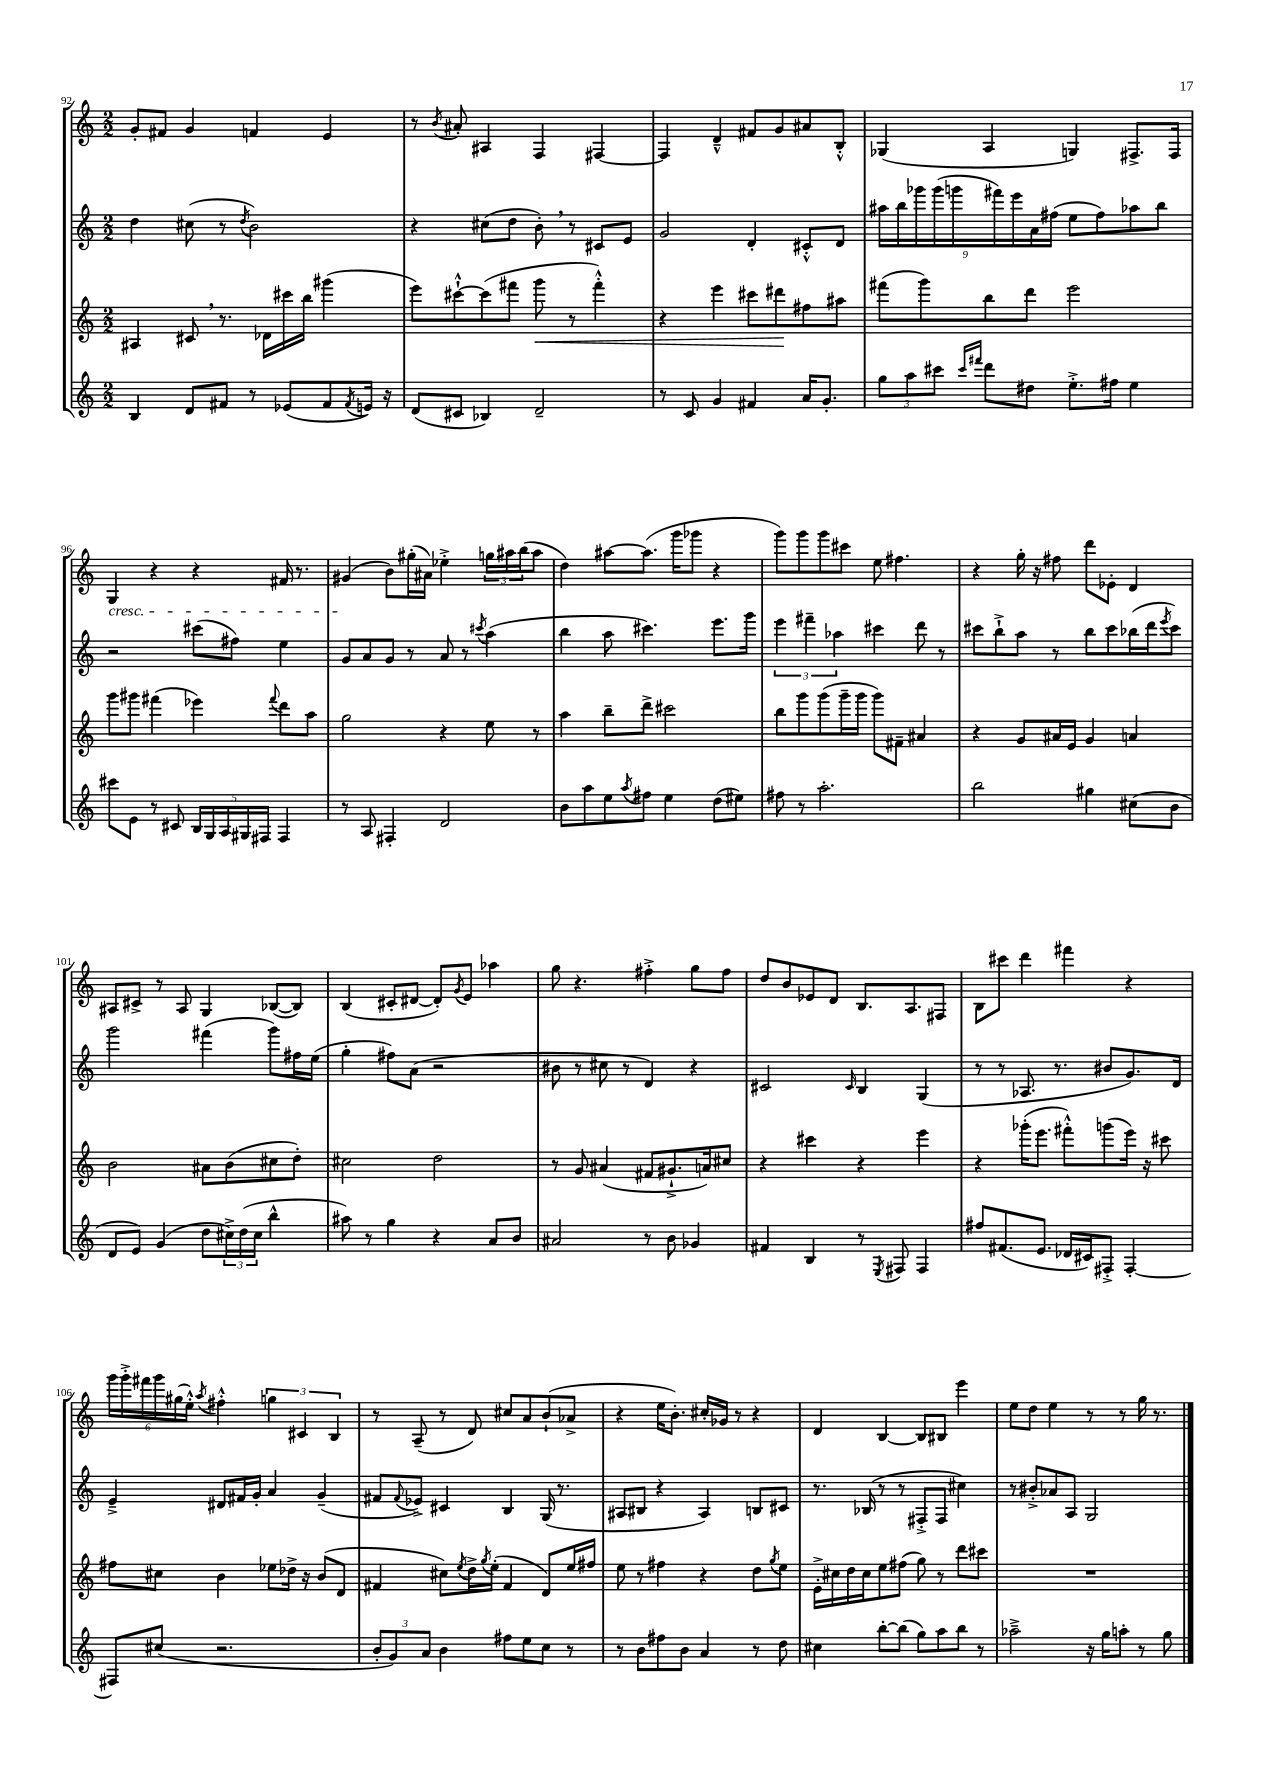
<<
\new StaffGroup <<
\new Staff = "s0" {
    \clef treble \key c \major \numericTimeSignature \time 2/2
    g'8-. fis'8 g'4 f'4 e'4 |
    r8 \acciaccatura { b'8 } ais'8-. ais4 f4 fis4~ |
    fis4 d'4---^ fis'8 g'8 ais'8 b8-.-^ |
    ges4( a4 g4) fis8.-> fis16 |
    g4\cresc r4 r4 fis'16 r8. |
    gis'4\!( b'8) gis''16-.( ais'16) ees''4-.-> \tuplet 3/2 { g''16 ais''16 b''16( } ais''8 |
    d''4) ais''8~ ais''8.( g'''16 ges'''8 r4 |
    g'''8) g'''8 g'''8 cis'''8 e''8 fis''4. |
    r4 g''16-. r16 fis''8 d'''8 ees'8-. d'4 |
    ais8 cis'8-> r8 ais8 g4 bes8~( bes8) |
    b4( cis'8-. dis'8~ dis'8-.) \acciaccatura { g'8 } e'8 aes''4 |
    g''8 r4. fis''4-.-> g''8 fis''8 |
    d''8 b'8 ees'8 d'8 b8. a8. fis8 |
    b8 cis'''8 d'''4 fis'''4 r4 |
    \tuplet 6/4 { g'''16 g'''16-.-> fis'''16 g'''16 gis''16( e''16-.-^) } \acciaccatura { a''8 } fis''4-.-^ \tuplet 3/2 { g''4 cis'4 b4 } |
    r8 a8--( r8 d'8) cis''8 a'8 b'8-!( aes'8-> |
    r4 e''16 b'8.-.) cis''16-. ges'16 r8 r4 |
    d'4 b4~ b8 bis8 e'''4 |
    e''8 d''8 e''4 r8 r8 g''16 r8. \bar "|." |
}
\new Staff = "s1" {
    \clef treble \key c \major \numericTimeSignature \time 2/2
    d''4 cis''8( r8 \acciaccatura { d''8 } b'2) |
    r4 cis''8( d''8 b'8-.) \breathe r8 cis'8 e'8 |
    g'2 d'4-. cis'8-.-^ d'8 |
    \tuplet 9/8 { ais''16 b''16 ges'''16 ges'''16( g'''16 fis'''16) e'''16 a'16 fis''16( } e''8 fis''8) aes''8 b''8 |
    r2 cis'''8( fis''8) e''4 |
    g'8 a'8 g'8 r8 a'8 r8 \acciaccatura { cis'''8 } a''4( |
    b''4 a''8 cis'''4.) e'''8. g'''16 |
    \tuplet 3/2 { e'''4 fis'''4-- aes''4 } cis'''4 d'''8 r8 |
    cis'''8 b''8-!-> a''8 r8 b''8 cis'''8 bes''16( d'''16 \acciaccatura { e'''8 } cis'''8) |
    g'''2 fis'''4( g'''8) fis''16 e''16( |
    g''4-. fis''8) a'8( r2 |
    bis'8 r8 cis''8 r8 d'4) r4 |
    cis'2 \grace { cis'16 } b4 g4( |
    r8 r8 aes8. r8. bis'8 g'8.) d'16 |
    e'4---> dis'8 fis'16 g'16-. a'4 g'4--( |
    fis'8 \appoggiatura { fis'8 } ees'8->) cis'4 b4 g16( r8. |
    ais8 bis8 r4 ais4) b8 cis'8 |
    r8. bes16( r8 r8 fis8-.-> fis8 cis''4) |
    r8 bis'8-.-> aes'8 a8 g2 \bar "|." |
}
\new Staff = "s2" {
    \clef treble \key c \major \numericTimeSignature \time 2/2
    ais4 cis'8 \breathe r8. des'16 cis'''16 b''16 gis'''4( |
    e'''8) cis'''8~-!-^ cis'''8( fis'''8 g'''8\< r8 fis'''4-.-^) |
    r4 e'''4 cis'''8 dis'''8\! fis''8 ais''8 |
    fis'''8( g'''8) b''8 d'''8 e'''2 |
    g'''8 gis'''8 fis'''4( ees'''4) \appoggiatura { fis'''8 } d'''8 a''8 |
    g''2 r4 e''8 r8 |
    a''4 b''8-- d'''8-> cis'''2 |
    b''8 g'''8 g'''8( g'''16-- g'''16 g'''8) fis'8-- ais'4 |
    r4 g'8 ais'16 e'16 g'4 a'4 |
    b'2 ais'8 b'8( cis''8 d''8-.) |
    cis''2 d''2 |
    r8 g'8 ais'4( fis'8 gis'8.-!-> a'16) cis''8 |
    r4 cis'''4 r4 e'''4 |
    r4 ges'''16-.( e'''8. fis'''8-.-^) g'''8( e'''16) r16 cis'''8 |
    fis''8 cis''8 b'4 ees''8 des''16-> r16 b'8( d'8 |
    fis'4 cis''8) \acciaccatura { e''8 } d''16-> \acciaccatura { g''8 } e''16-.( fis'4 d'8) e''16 fis''16 |
    e''8 r8 fis''4 r4 d''8 \acciaccatura { g''8 } e''8 |
    e'16-.-> cis''16 d''16 cis''16 e''8 fis''8( g''8) r8 d'''8 cis'''8 |
    R1 \bar "|." |
}
\new Staff = "s3" {
    \clef treble \key c \major \numericTimeSignature \time 2/2
    b4 d'8 fis'8 r8 ees'8( fis'8 \acciaccatura { fis'8 } e'16) r16 |
    d'8( cis'8 bes4) d'2-- |
    r8 c'8 g'4 fis'4 a'16 g'8.-. |
    \tuplet 3/2 { g''8 a''8 cis'''8 } \grace { cis'''16 fis'''16 } d'''8 dis''8 e''8.-.-> fis''16 e''4 |
    cis'''8 e'8 r8 cis'8 \tuplet 5/4 { b16 g16 a16 gis16 fis16 } fis4 |
    r8 a8 fis4-. d'2 |
    b'8 a''8 e''8 \acciaccatura { a''8 } fis''8 e''4 d''8( eis''8) |
    fis''8 r8 a''2.-. |
    b''2 gis''4 cis''8( b'8 |
    d'8 e'8) g'4( d''8 \tuplet 3/2 { cis''16->) d''16( cis''16 } b''4-^ |
    ais''8) r8 g''4 r4 a'8 b'8 |
    ais'2 r8 b'8 ges'4 |
    fis'4 b4 r8 \acciaccatura { e8 } fis8 fis4 |
    fis''8 fis'8.( e'8. des'16 cis'16) fis8-.-> fis4~-. |
    fis8 cis''8( r2. |
    \tuplet 3/2 { b'8-. g'8) a'8 } b'4 fis''8 e''8 c''8 r8 |
    r8 b'8 fis''8 b'8 a'4 r8 d''8 |
    cis''4 b''8~-. b''8( g''8) a''8 b''8 r8 |
    aes''2---> r16 g''16 a''8-. r8 g''8 \bar "|." |
}
>>
>>
\layout { \context { \Score currentBarNumber = #92 } }
